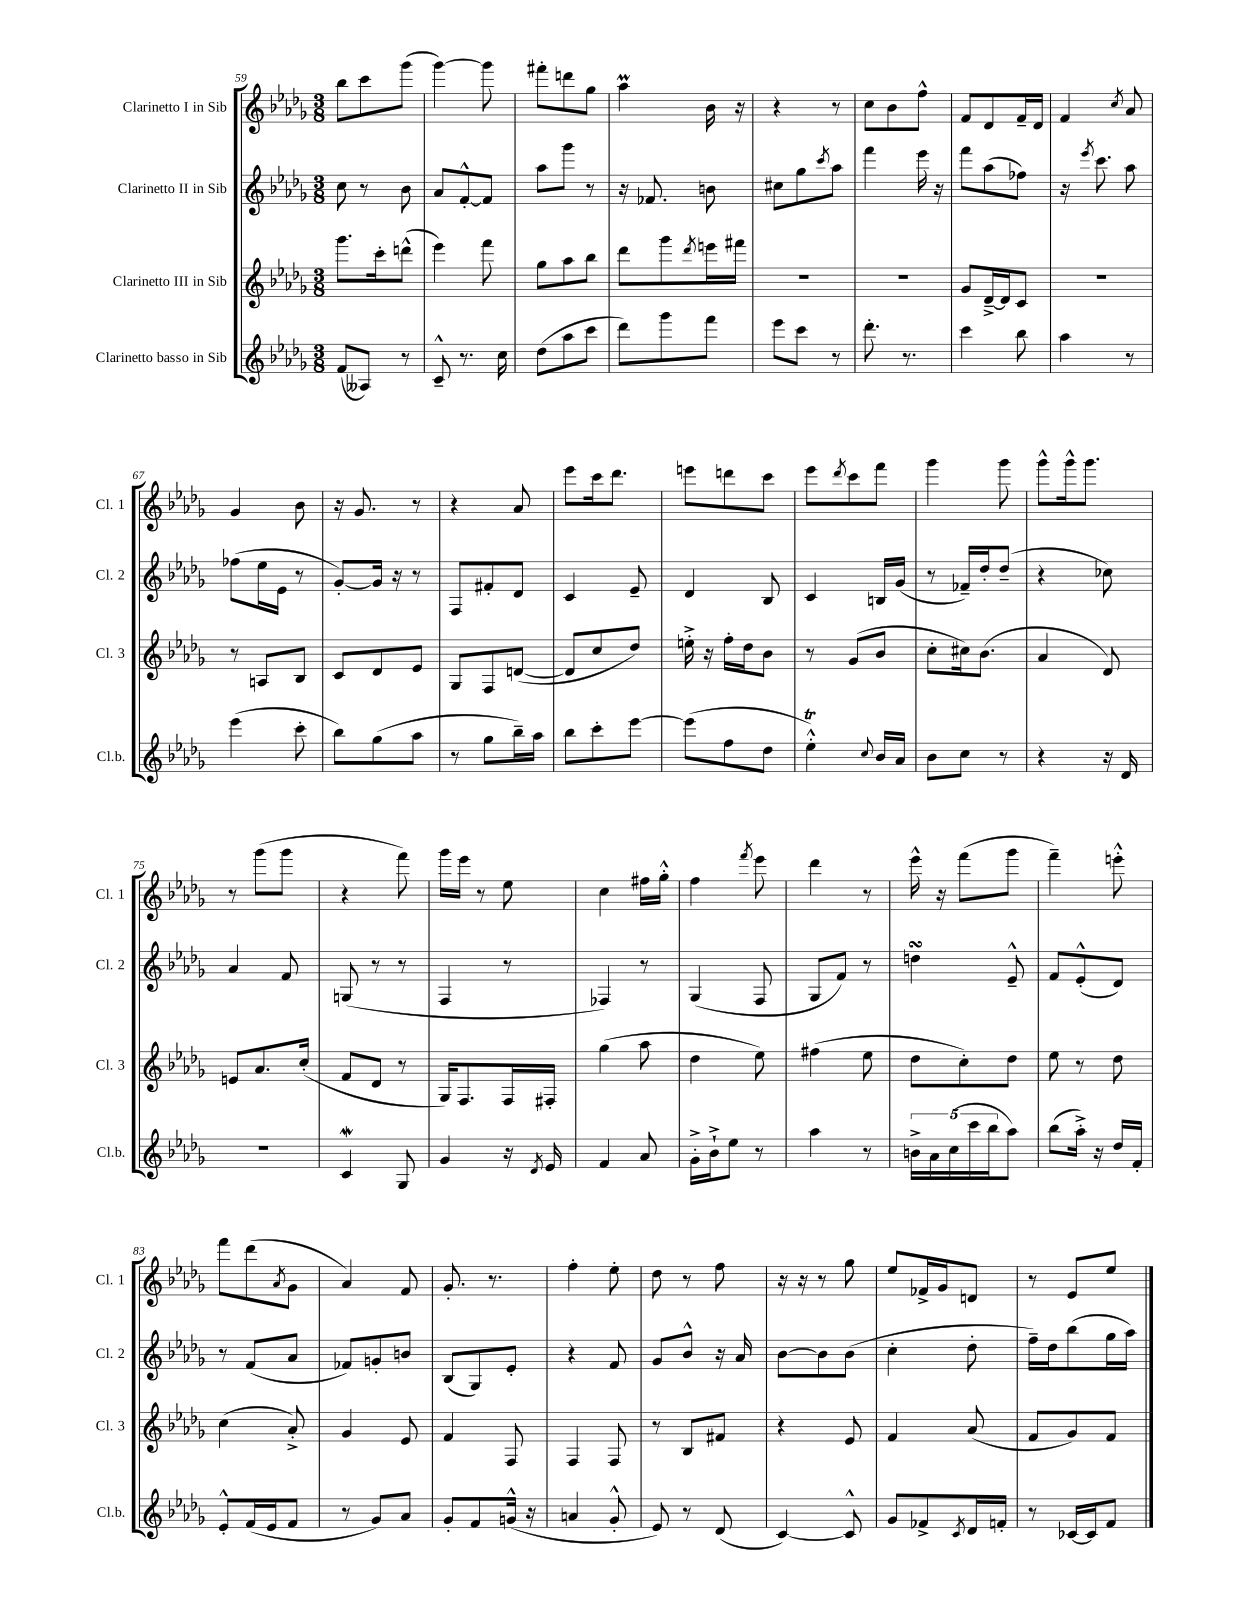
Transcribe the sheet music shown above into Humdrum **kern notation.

**kern	**kern	**kern	**kern
*staff4	*staff3	*staff2	*staff1
*clefG2	*clefG2	*clefG2	*clefG2
*k[b-e-a-d-g-]	*k[b-e-a-d-g-]	*k[b-e-a-d-g-]	*k[b-e-a-d-g-]
*M3/8	*M3/8	*M3/8	*M3/8
(8f/L	8.ggg-\L	8cc\	8bb-\L
8A--/J)	.	8r	8ccc\
.	16ccc'\k	.	.
8r	(8ddd^^\J	8b-\	(8ggg-\J
=	=	=	=
8c~^^/	4eee-\)	8a-/L	[4ggg-\)
8.r	.	[8f'^^/	.
.	8fff\	8f/]J	8ggg-\]
16cc\	.	.	.
=	=	=	=
(8dd-\L	8gg-\L	8aa-\L	8fff#'\L
8aa-\	8aa-\	8ggg-\J	8ddd\
8ccc\J	8bb-\J	8r	8gg-\J
=	=	=	=
8ddd-\L)	8ddd-\L	16r	4aa-\
.	.	8.f-/	.
8ggg-\	8ggg-\	.	.
.	8qddd-/	.	.
8fff\J	16eee\L	8b\	16b-\
.	16fff#\JJ	.	16r
=	=	=	=
8eee-\L	4.r	8cc#\L	4r
8ccc\J	.	8gg-\	.
.	.	8qccc/	.
8r	.	8aa-\J	8r
=	=	=	=
8.ddd-'\	4.r	4fff\	8cc\L
.	.	.	8b-\
8.r	.	.	.
.	.	16eee-\	8ff^^\J
.	.	16r	.
=	=	=	=
4ccc\	8g-/L	8fff\L	8f/L
.	[16d-~^/L	(8aa-\	8d-/
.	16d-/]J	.	.
8bb-\	8c/J	8ff-\J)	16f~/L
.	.	.	16d-/JJ
=	=	=	=
4aa-\	4.r	16r	4f/
.	.	8qeee-/	.
.	.	8.ccc\	.
.	.	.	8qcc/
8r	.	8aa-\	8a-/
=	=	=	=
(4eee-\	8r	(8ff-\L	4g-/
.	8A/L	16ee-\L	.
.	.	16e-\JJ	.
8ccc'\	8B-/J	8r	8b-\
=	=	=	=
8bb-\L)	8c/L	[8g-'/L)	16r
.	.	.	8.g-/
(8gg-\	8d-/	16g-/]Jk	.
.	.	16r	.
8aa-\J	8e-/J	8r	8r
=	=	=	=
8r	8G-/L	8F/L	4r
8gg-\L	8F/	8f#'/	.
16bb-~\L)	([8d/J	8d-/J	8a-/
16aa-\JJ	.	.	.
=	=	=	=
8bb-\L	8d/]L	4c/	8eee-\L
8ccc'\	8cc/	.	16ccc\k
.	.	.	8.ddd-\J
[8eee-\J	8dd-/J)	8e-~/	.
=	=	=	=
(8eee-\]L	16ee'^\	4d-/	8eee\L
.	16r	.	.
8ff\	16ff'\LL	.	8ddd\
.	16dd-\J	.	.
8dd-\J	8b-\J	8B-/	8ccc\J
=	=	=	=
4ee-'^^\)	8r	4c/	8eee-\L
.	.	.	8qddd-/
.	(8g-/L	.	8ccc\
8qqcc/	.	.	.
16b-/LL	8b-/J	16B/LL	8fff\J
16a-/JJ	.	(16g-/JJ	.
=	=	=	=
8b-\L	8cc'\L	8r	4ggg-\
8cc\J	16cc#\k)	16f-~/LL)	.
.	(8.b-\J	16dd-'/J	.
8r	.	(8dd-~/J	8ggg-\
=	=	=	=
4r	4a-/	4r	8ggg-^^\L
.	.	.	16ggg-^^\k
.	.	.	8.ggg-\J
16r	8d-/)	8cc-\)	.
16d-/	.	.	.
=	=	=	=
4.r	8e/L	4a-/	8r
.	8.a-/	.	(8ggg-\L
.	.	8f/	8ggg-\J
.	(16cc'/Jk	.	.
=	=	=	=
4c/	8f/L	(8G/	4r
.	8d-/J	8r	.
8G-/	8r	8r	8fff\)
=	=	=	=
4g-/	16G-/LK)	4F/	16ggg-\LL
.	8.F/	.	16eee-\JJ
.	.	.	8r
16r	16F/L	8r	8ee-\
8qd-/	.	.	.
16e-/	16F#'/JJ	.	.
=	=	=	=
4f/	(4gg-\	4F-/)	4cc\
8a-/	8aa-\	8r	16ff#\LL
.	.	.	16gg-'^^\JJ
=	=	=	=
16g-'^\LL	4dd-\	(4G-/	4ff\
16b-`^\J	.	.	.
8ee-\J	.	.	.
.	.	.	8qfff/
8r	8ee-\)	8F/	8eee-\
=	=	=	=
4aa-\	(4ff#\	8G-/L	4ddd-\
.	.	8f/J)	.
8r	8ee-\	8r	8r
=	=	=	=
20b^\LL	8dd-\L	4dd\	16eee-^^\
20a-\	.	.	.
.	.	.	16r
(20cc\	.	.	.
.	8cc'\)	.	(8fff\L
20ccc\	.	.	.
20bb-\J	.	.	.
8aa-\J)	8dd-\J	8e-~^^/	8ggg-\J
=	=	=	=
(8bb-\L	8ee-\	8f/L	4fff~\)
16aa-'^\Jk)	8r	(8e-'^^/	.
16r	.	.	.
16dd-/LL	8dd-\	8d-/J)	8eee'^^\
16f'/JJ	.	.	.
=	=	=	=
8e-'^^/L	(4cc\	8r	8fff\L
(16f/L	.	(8f/L	(8ddd-\
16e-/J	.	.	.
.	.	.	8qa-/
8f/J	8a-'^/)	8a-/J	8g-\J
=	=	=	=
8r	4g-/	8f-/L)	4a-/)
8g-/L)	.	8g'/	.
8a-/J	8e-/	8b/J	8f/
=	=	=	=
8g-'/L	4f/	(8B-/L	8.g-'/
8f/	.	8G-/)	.
.	.	.	8.r
(16g^^/Jk	8F/	8e-'/J	.
16r	.	.	.
=	=	=	=
4a/	4F/	4r	4ff'\
8g-'^^/	8F/	8f/	8ee-'\
=	=	=	=
8e-/)	8r	8g-/L	8dd-\
8r	8B-/L	8b-^^/J	8r
(8d-/	8f#/J	16r	8ff\
.	.	16a-/	.
=	=	=	=
[4c/)	4r	[8b-\L	16r
.	.	.	16r
.	.	8b-\]	8r
8c^^/]	8e-/	(8b-\J	8gg-\
=	=	=	=
8g-/L	4f/	4cc'\	8ee-/L
8f-^/	.	.	16f-^/L
.	.	.	16g-/J
8qc/	.	.	.
16d-/L	(8a-/	8dd-'\	8d/J
16f'/JJ	.	.	.
=	=	=	=
8r	8f/L	16ff~\LL)	8r
.	.	16dd-\J	.
[16c-/LL	8g-/)	(8bb-\	8e-/L
16c-/]J	.	.	.
8f/J	8f/J	16gg-\L	8ee-/J
.	.	16aa-\JJ)	.
==	==	==	==
*-	*-	*-	*-
